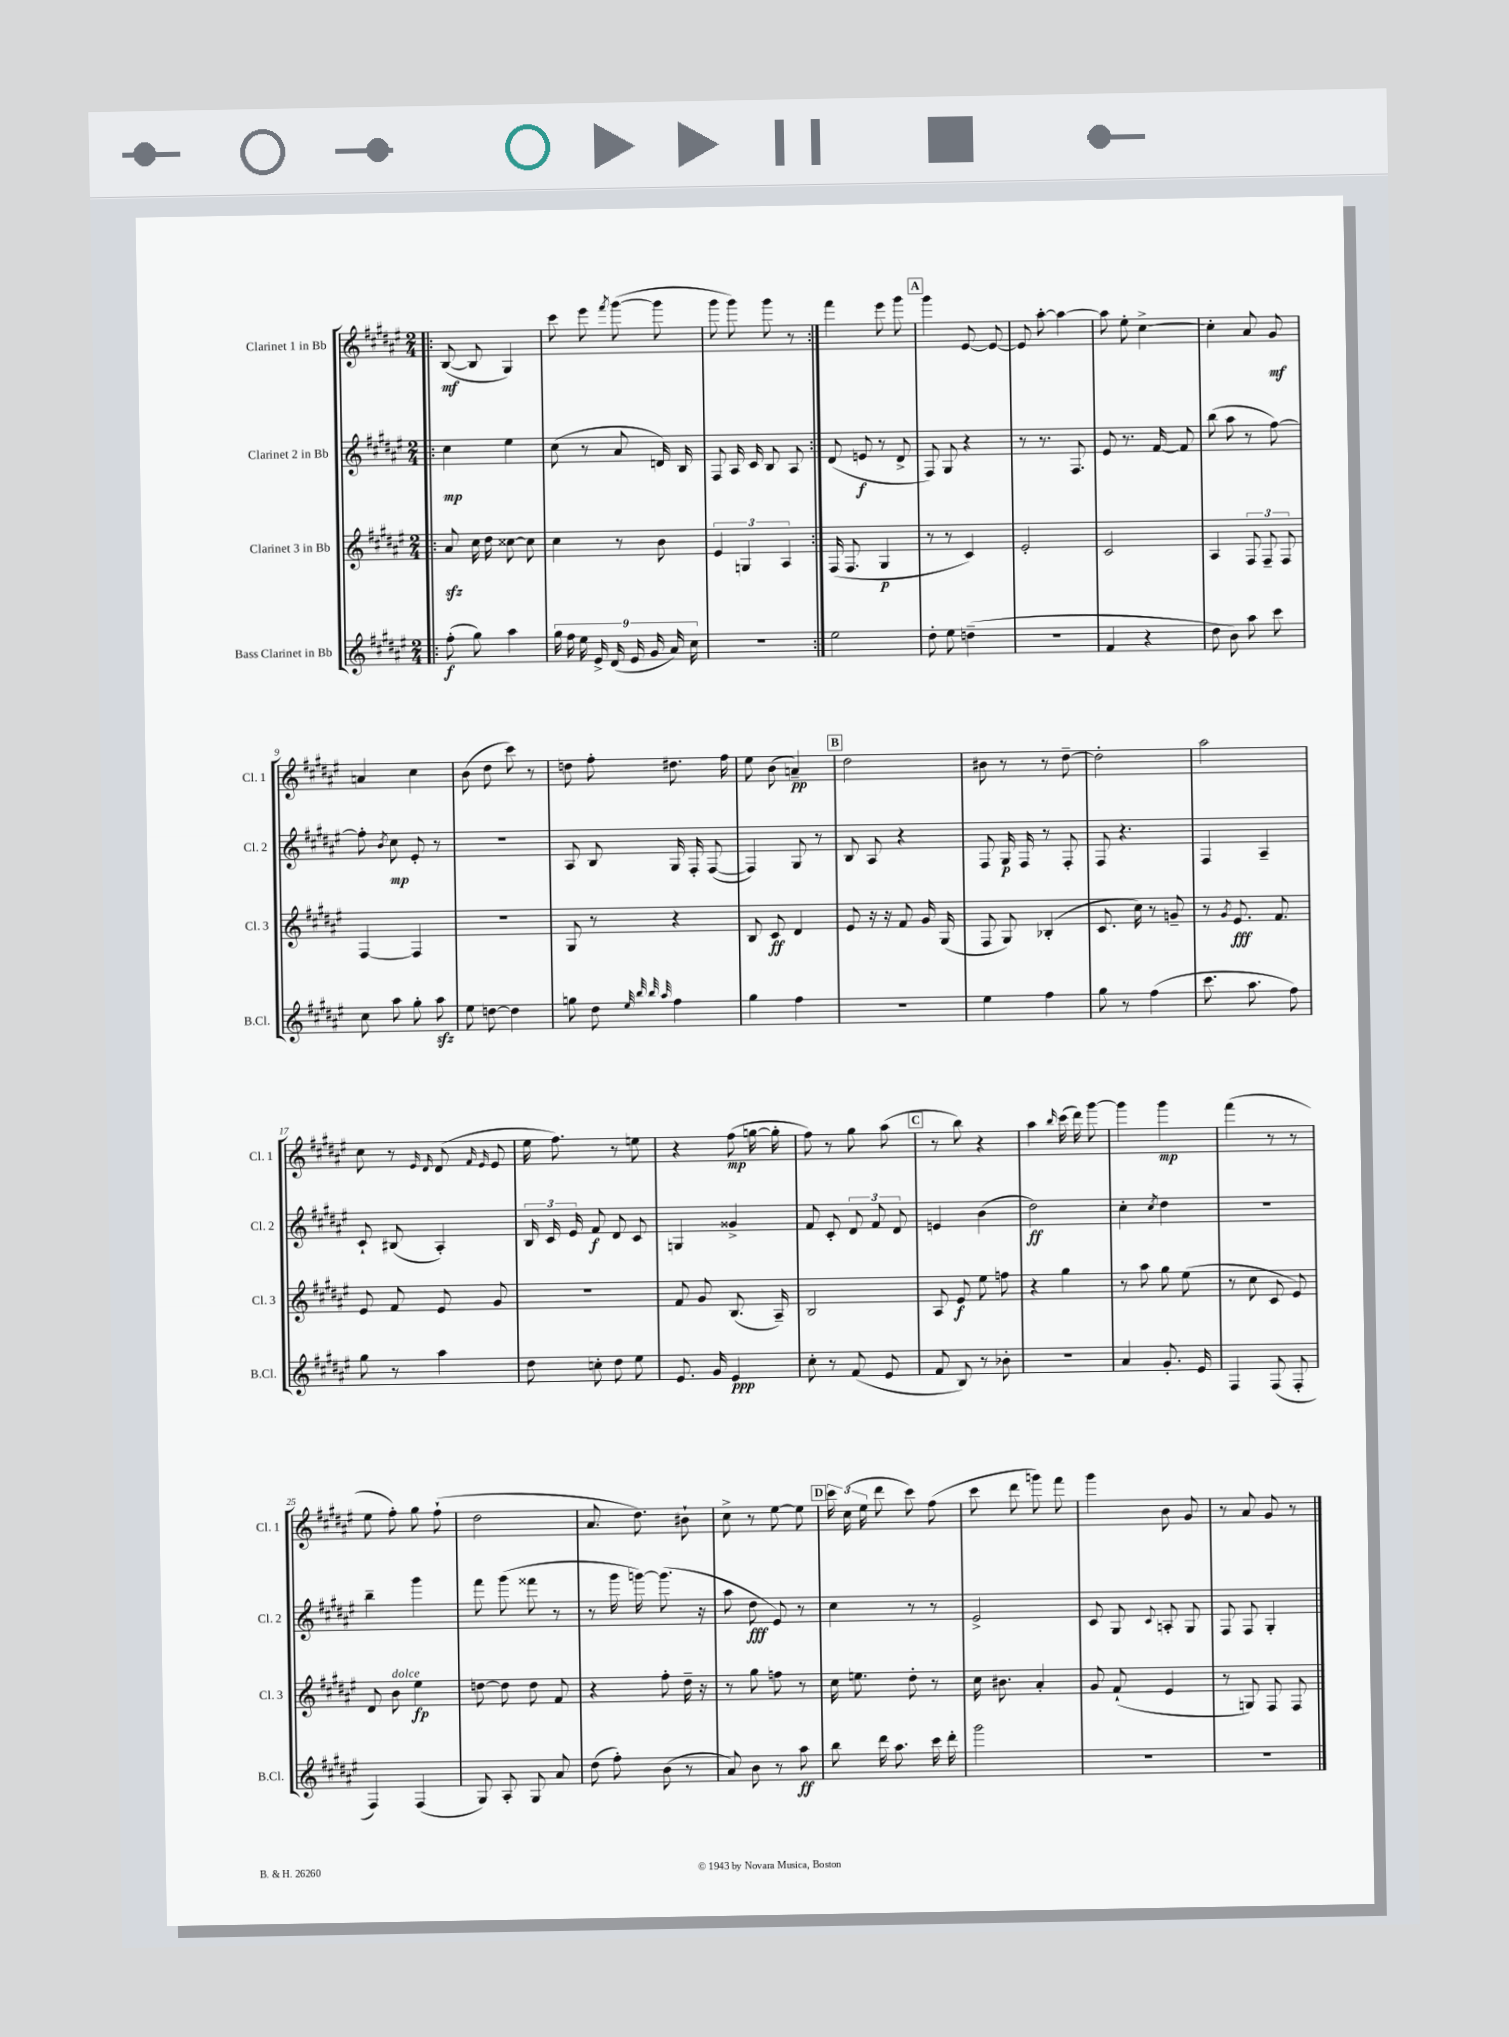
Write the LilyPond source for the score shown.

<<
\new StaffGroup <<
\new Staff = "s0" \with { instrumentName = "Clarinet 1 in Bb" shortInstrumentName = "Cl. 1" } {
    \clef treble \key fis \major \numericTimeSignature \time 2/4
    \autoBeamOff \repeat volta 2 { \bar ".|:" b8~\mf( b8 gis4) |
    cis'''8 eis'''8 \acciaccatura { fis'''8 } gis'''8~( gis'''8 |
    gis'''8 gis'''8) gis'''8 r8 | }
    fis'''4 eis'''8 gis'''8 |
    \mark \markup { \box "A" } gis'''4 eis'8~ eis'8~ |
    eis'8 ais''8~-. ais''4~ |
    ais''8 eis''8-. cis''4~-> |
    cis''4-. ais'8 gis'8\mf |
    a'4 cis''4 |
    b'8( dis''8 cis'''8) r8 |
    d''8 fis''8-. dis''8. fis''16 |
    eis''8 b'8( a'4--\pp) |
    \mark \markup { \box "B" } dis''2 |
    bis'8 r8 r8 dis''8~-- |
    dis''2-. |
    ais''2 |
    cis''8 r8 \grace { eis'16 dis'16 } dis'8( \grace { fis'16 eis'16 } eis'8 |
    eis''16 fis''8.) r8 e''8 |
    r4 fis''8\mp( g''16~ g''16-. |
    fis''8) r8 gis''8 ais''8( |
    \mark \markup { \box "C" } r8 b''8) r4 |
    ais''4 \grace { b''16 } cis'''16( dis'''16) gis'''8~ |
    gis'''4 gis'''4\mp |
    fis'''4( r8 r8 |
    eis''8 fis''8-.) gis''8 fis''8-!( |
    dis''2 |
    ais'8. dis''8.) bis'8-! |
    cis''8-> r8 eis''8~ eis''8 |
    \mark \markup { \box "D" } \tuplet 3/2 { cis'''16 cis''16( eis''16 } dis'''8 cis'''8) fis''8( |
    cis'''8 dis'''8 g'''8) fis'''8 |
    gis'''4 b'8 gis'8 |
    r8 ais'8 gis'8 r8 \bar "|." |
}
\new Staff = "s1" \with { instrumentName = "Clarinet 2 in Bb" shortInstrumentName = "Cl. 2" } {
    \clef treble \key fis \major \numericTimeSignature \time 2/4
    \autoBeamOff \repeat volta 2 { \bar ".|:" cis''4\mp eis''4 |
    cis''8( r8 ais'8 d'16) b16 |
    fis8 ais16 cis'16 b8 ais8 | }
    dis'8( e'8\f r8 dis'8-> |
    \mark \markup { \box "A" } fis8) gis8 r4 |
    r8 r8. fis8. |
    eis'8 r8. fis'16~ fis'8 |
    b''8( ais''8 r8 fis''8~) |
    fis''8-. \acciaccatura { b'8 } cis''8\mp eis'8-. r8 |
    R2 |
    ais8 b8 gis16 fis16-. fis8~( |
    fis4) gis8 r8 |
    \mark \markup { \box "B" } b8 ais8 r4 |
    fis8 gis16\p fis16 r8 fis8-. |
    fis8 r4. |
    fis4 ais4-- |
    cis'8-! bis8( ais4-.) |
    \tuplet 3/2 { b16 cis'16 eis'16 } fis'8\f dis'8 cis'8 |
    g4 gisis'4-> |
    fis'8 cis'8-. \tuplet 3/2 { dis'8 fis'8 dis'8 } |
    \mark \markup { \box "C" } e'4 b'4( |
    dis''2\ff) |
    cis''4-. \acciaccatura { cis''8 } dis''4 |
    R2 |
    b''4-- gis'''4 |
    fis'''8 gis'''8( fisis'''8 r8 |
    r8 gis'''16 g'''16~) g'''8.( r16 |
    ais''8 dis''8\fff eis'8) r8 |
    \mark \markup { \box "D" } cis''4 r8 r8 |
    eis'2-> |
    cis'8 gis8 \appoggiatura { cis'8 } a8-. gis8 |
    fis8 fis8 gis4-. \bar "|." |
}
\new Staff = "s2" \with { instrumentName = "Clarinet 3 in Bb" shortInstrumentName = "Cl. 3" } {
    \clef treble \key fis \major \numericTimeSignature \time 2/4
    \autoBeamOff \repeat volta 2 { \bar ".|:" ais'8\sfz cis''16 dis''16 cisis''8~ cisis''8 |
    cis''4 r8 b'8 |
    \tuplet 3/2 { eis'4 g4 ais4 } | }
    fis16( fis8. gis4\p |
    \mark \markup { \box "A" } r8 r8 cis'4) |
    eis'2-. |
    cis'2 |
    ais4 \tuplet 3/2 { fis8 fis8-- fis8 } |
    fis4~ fis4 |
    R2 |
    gis8 r8 r4 |
    b8 cis'8\ff dis'4 |
    \mark \markup { \box "B" } eis'8 r16 r16 fis'8 gis'16 gis16( |
    fis8 gis8) bes4-.( |
    cis'8. cis''16) r8 g'8-- |
    r8 \acciaccatura { gis'8 } eis'8.\fff fis'8. |
    eis'8 fis'8 eis'8 gis'8 |
    R2 |
    fis'8 gis'8 b8.( ais16--) |
    b2 |
    \mark \markup { \box "C" } ais8 eis'8\f eis''8 f''8 |
    r4 gis''4 |
    r8 ais''8 gis''8 eis''8( |
    r8 cis''8 cis'8 eis'8) |
    dis'8 b'8^\markup { \italic "dolce" } eis''4\fp |
    d''8~ d''8 d''8 fis'8 |
    r4 fis''8-. dis''16-- r16 |
    r8 gis''8 f''8 r8 |
    \mark \markup { \box "D" } cis''16 e''8. dis''8-. r8 |
    cis''16 bis'8. ais'4-. |
    gis'8 fis'8-!( eis'4 |
    r8 g8) fis8 fis8 \bar "|." |
}
\new Staff = "s3" \with { instrumentName = "Bass Clarinet in Bb" shortInstrumentName = "B.Cl." } {
    \clef treble \key fis \major \numericTimeSignature \time 2/4
    \autoBeamOff \repeat volta 2 { \bar ".|:" fis''8-.\f( gis''8) ais''4 |
    \tuplet 9/8 { gis''16 fis''16 eis''16 eis'16-> dis'16( eis'16 gis'16 ais'16) cis''16 } |
    R2 | }
    eis''2 |
    \mark \markup { \box "A" } dis''8-. eis''8 d''4--( |
    R2 |
    fis'4 r4 |
    dis''8 b'8) ais''8 cis'''8 |
    cis''8 ais''8 gis''8-. ais''8\sfz |
    eis''8 d''8~ d''4 |
    g''8 dis''8 \grace { eis''32 b''32 b''32 ais''32 } fis''4 |
    gis''4 fis''4 |
    \mark \markup { \box "B" } R2 |
    eis''4 fis''4 |
    gis''8 r8 fis''4( |
    cis'''8. ais''8. fis''8) |
    gis''8 r8 ais''4 |
    dis''8 c''8-. dis''8 eis''8 |
    eis'8. gis'16 eis'4\ppp |
    cis''8-. r8 fis'8( eis'8 |
    \mark \markup { \box "C" } fis'8 b8) r8 bes'8-. |
    R2 |
    ais'4 gis'8.-. eis'16 |
    fis4 fis8( fis8-. |
    fis4) fis4( |
    gis8) ais8-. gis8 ais'8 |
    dis''8( fis''8-.) b'8( r8 |
    ais'8) b'8 r8 ais''8\ff |
    \mark \markup { \box "D" } b''8 dis'''16 ais''8. cis'''16 dis'''16-. |
    gis'''2 |
    R2 |
    R2 \bar "|." |
}
>>
>>
